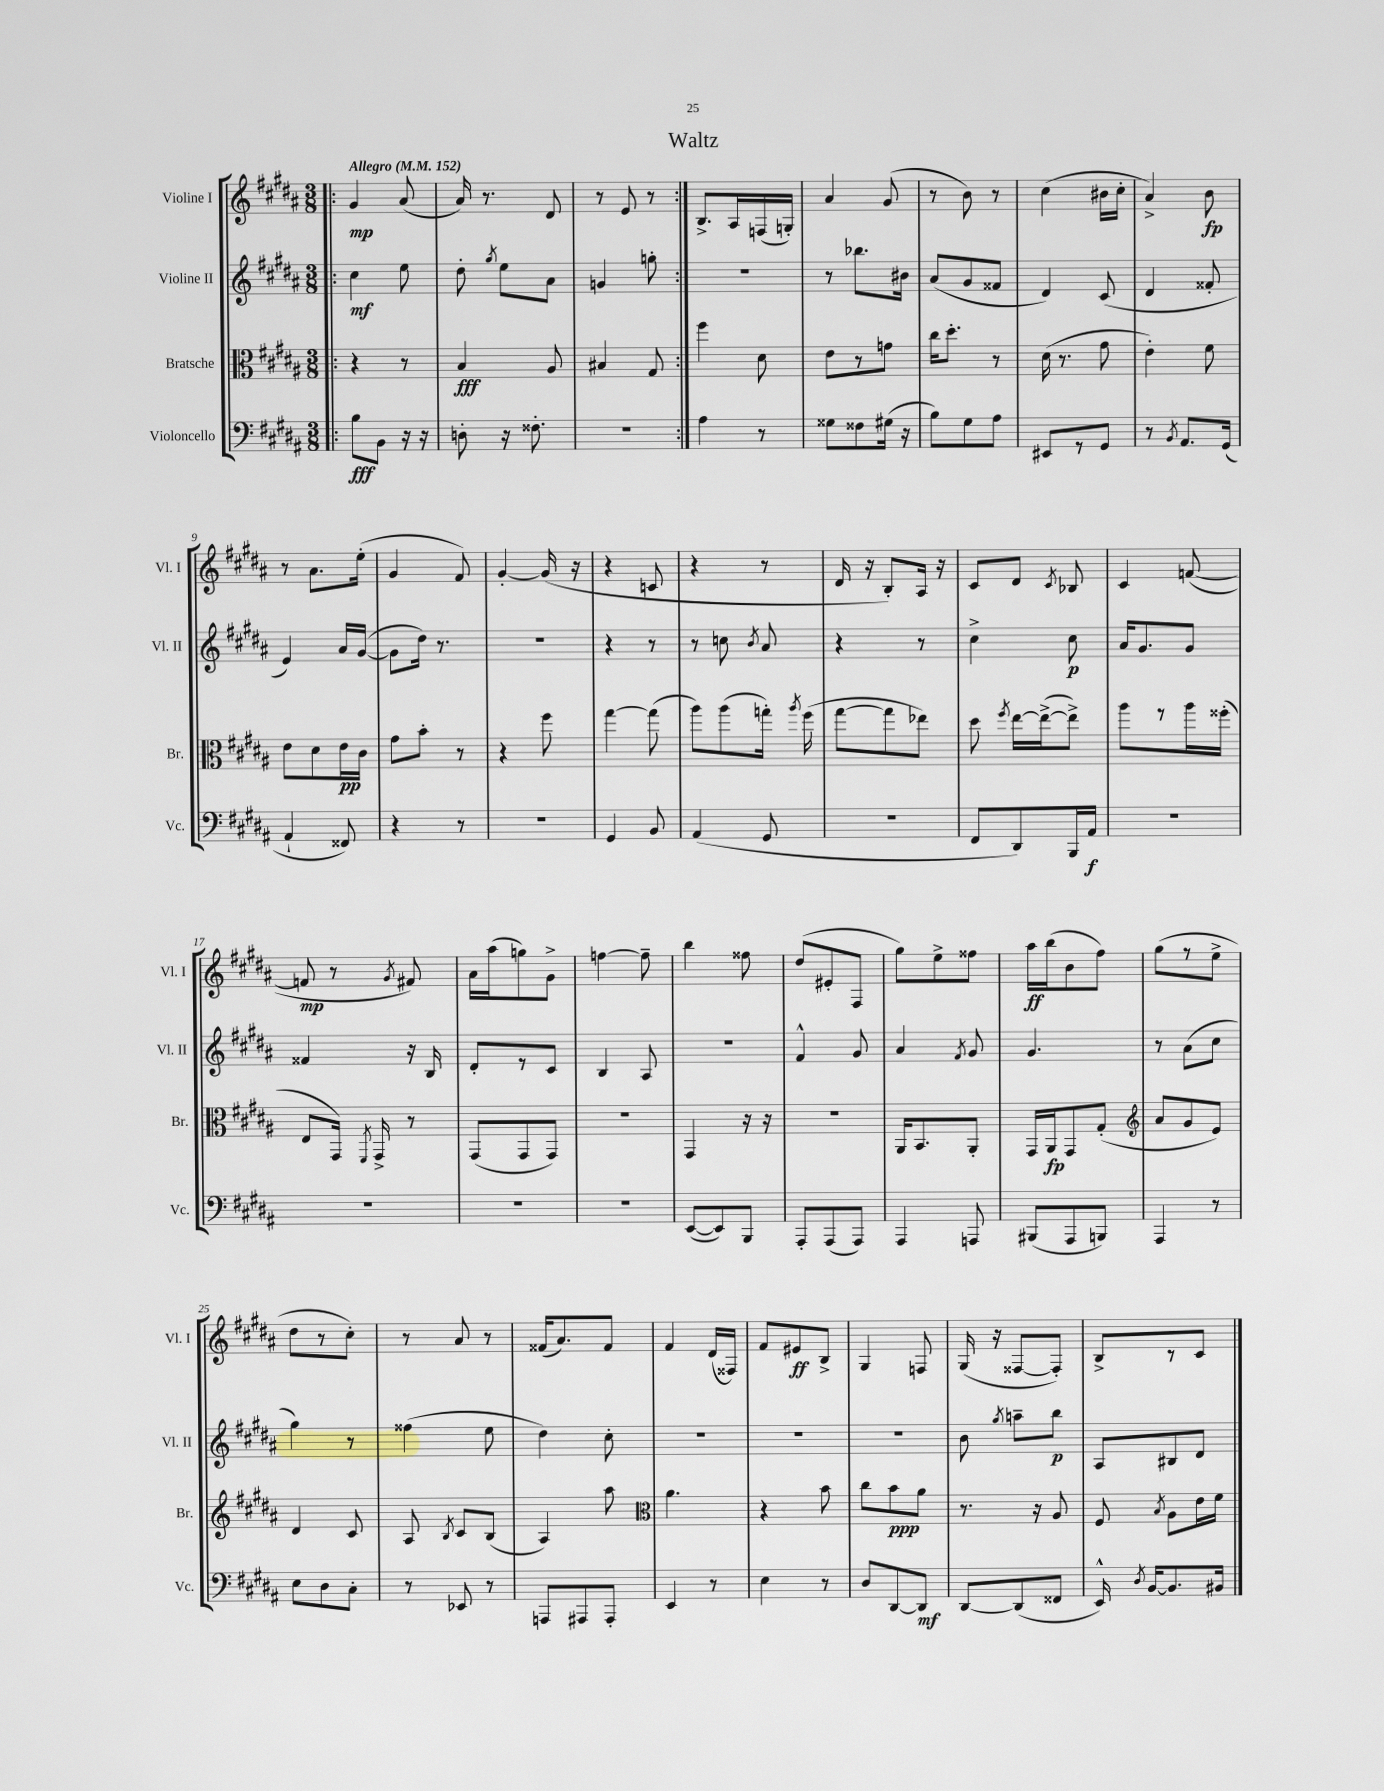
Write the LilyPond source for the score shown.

\header { title = "Waltz" }
<<
\new StaffGroup <<
\new Staff = "s0" \with { instrumentName = "Violine I" shortInstrumentName = "Vl. I" } {
    \clef treble \key b \major \numericTimeSignature \time 3/8 \tempo "Allegro" 4 = 152
    \autoBeamOff \repeat volta 2 { \bar ".|:" gis'4\mp ais'8( |
    ais'16) r8. dis'8 |
    r8 e'8 r8 | }
    b8.[-> ais16 f16( g16]-.) |
    ais'4 gis'8( |
    r8 b'8) r8 |
    cis''4( bis'16[ cis''16]-. |
    ais'4->) b'8\fp |
    r8 ais'8.[ e''16]-.( |
    gis'4 fis'8) |
    gis'4~-. gis'16( r16 |
    r4 c'8 |
    r4 r8 |
    dis'16 r16 b8[-.) ais16] r16 |
    cis'8[ dis'8] \acciaccatura { cis'8 } bes8 |
    cis'4 f'8~( |
    f'8\mp r8 \acciaccatura { gis'8 } fis'8) |
    ais'16[ ais''16( g''8) gis'8]-> |
    f''4~ f''8-- |
    b''4 fisis''8 |
    dis''8[( eis'8-. fis8] |
    gis''8[) e''8-> fisis''8] |
    ais''16[\ff b''16( b'8 fis''8]) |
    gis''8[( r8 e''8]-> |
    dis''8[ r8 cis''8]-.) |
    r8 ais'8 r8 |
    fisis'16[( ais'8.) fisis'8] |
    fis'4 dis'16[( fisis16]) |
    fis'8[ eis'8\ff b8]-> |
    gis4 f8 |
    gis16( r16 fisis8[~ fisis8]-.) |
    b8[-> r8 cis'8] \bar "|." |
}
\new Staff = "s1" \with { instrumentName = "Violine II" shortInstrumentName = "Vl. II" } {
    \clef treble \key b \major \numericTimeSignature \time 3/8
    \autoBeamOff \repeat volta 2 { \bar ".|:" cis''4\mf e''8 |
    dis''8-. \acciaccatura { gis''8 } e''8[ ais'8] |
    g'4 g''8-. | }
    R4. |
    r8 bes''8.[ bis'16] |
    ais'8[( gis'8 fisis'8] |
    dis'4) cis'8( |
    dis'4 fisis'8-. |
    e'4) ais'16[ gis'16]~( |
    gis'8[ dis''16]) r8. |
    R4. |
    r4 r8 |
    r8 c''8 \acciaccatura { b'8 } ais'8 |
    r4 r8 |
    cis''4-> cis''8\p |
    ais'16[ gis'8. gis'8] |
    fisis'4 r16 b16 |
    dis'8[-. r8 cis'8] |
    b4 ais8 |
    R4. |
    fis'4-^ gis'8 |
    ais'4 \acciaccatura { fis'8 } gis'8 |
    gis'4. |
    r8 ais'8[( cis''8] |
    gis''4) r8 |
    fisis''4( e''8 |
    dis''4) cis''8-. |
    R4. |
    R4. |
    R4. |
    b'8 \acciaccatura { gis''8 } a''8[-- b''8]\p |
    ais8[ bis8 dis'8] \bar "|." |
}
\new Staff = "s2" \with { instrumentName = "Bratsche" shortInstrumentName = "Br." } {
    \clef alto \key b \major \numericTimeSignature \time 3/8
    \autoBeamOff \repeat volta 2 { \bar ".|:" r4 r8 |
    b4\fff ais8 |
    bis4 gis8 | }
    fis''4 dis'8 |
    e'8[ r8 g'8] |
    cis''16[ dis''8.]-. r8 |
    dis'16( r8. gis'8 |
    e'4-.) fis'8 |
    e'8[ dis'8 e'16\pp cis'16] |
    gis'8[ b'8]-. r8 |
    r4 fis''8 |
    gis''4~ gis''8( |
    ais''8[) ais''8( g''16]-.) \acciaccatura { ais''8 } fis''16( |
    gis''8[~ gis''8 ees''8]) |
    dis''8 \acciaccatura { fis''8 } e''16[~ e''16~->( e''8]->) |
    ais''8[ r8 ais''16 fisis''16]-.( |
    e8[ gis,16]) \acciaccatura { fis,8 } gis,16-> r8 |
    gis,8[( gis,8 gis,8]) |
    R4. |
    gis,4 r16 r16 |
    R4. |
    ais,16[ b,8. ais,8]-. |
    gis,16[ ais,16\fp gis,8 gis8]-.( |
    \clef treble ais'8[ gis'8 e'8]) |
    dis'4 cis'8 |
    ais8 \acciaccatura { b8 } cis'8[ b8]( |
    ais4) ais''8 |
    \clef alto ais'4. |
    r4 b'8 |
    cis''8[ b'8\ppp ais'8] |
    r8. r16 ais8 |
    fis8 \acciaccatura { b8 } ais8[ e'16 fis'16] \bar "|." |
}
\new Staff = "s3" \with { instrumentName = "Violoncello" shortInstrumentName = "Vc." } {
    \clef bass \key b \major \numericTimeSignature \time 3/8
    \autoBeamOff \repeat volta 2 { \bar ".|:" b8[\fff b,8] r16 r16 |
    d8-. r16 fisis8.-. |
    R4. | }
    ais4 r8 |
    gisis8[ fisis8 gis16]( r16 |
    b8[) gis8 ais8] |
    eis,8[ r8 gis,8] |
    r8 \acciaccatura { b,8 } ais,8.[ gis,16]( |
    ais,4-! fisis,8) |
    r4 r8 |
    R4. |
    gis,4 b,8 |
    ais,4( gis,8 |
    R4. |
    fis,8[ dis,8) b,,16 ais,16]\f |
    R4. |
    R4. |
    R4. |
    R4. |
    e,8[~( e,8) b,,8] |
    ais,,8[-. ais,,8( ais,,8]) |
    ais,,4 a,,8 |
    bis,,8[( ais,,8 b,,8]) |
    ais,,4 r8 |
    e8[ dis8 cis8]-. |
    r8 ees,8 r8 |
    a,,8[ ais,,8 ais,,8]-. |
    e,4 r8 |
    e4 r8 |
    dis8[ dis,8~ dis,8]\mf |
    dis,8[~ dis,8( fisis,8] |
    e,16-^) \acciaccatura { dis8 } b,16[~ b,8. bis,16] \bar "|." |
}
>>
>>
